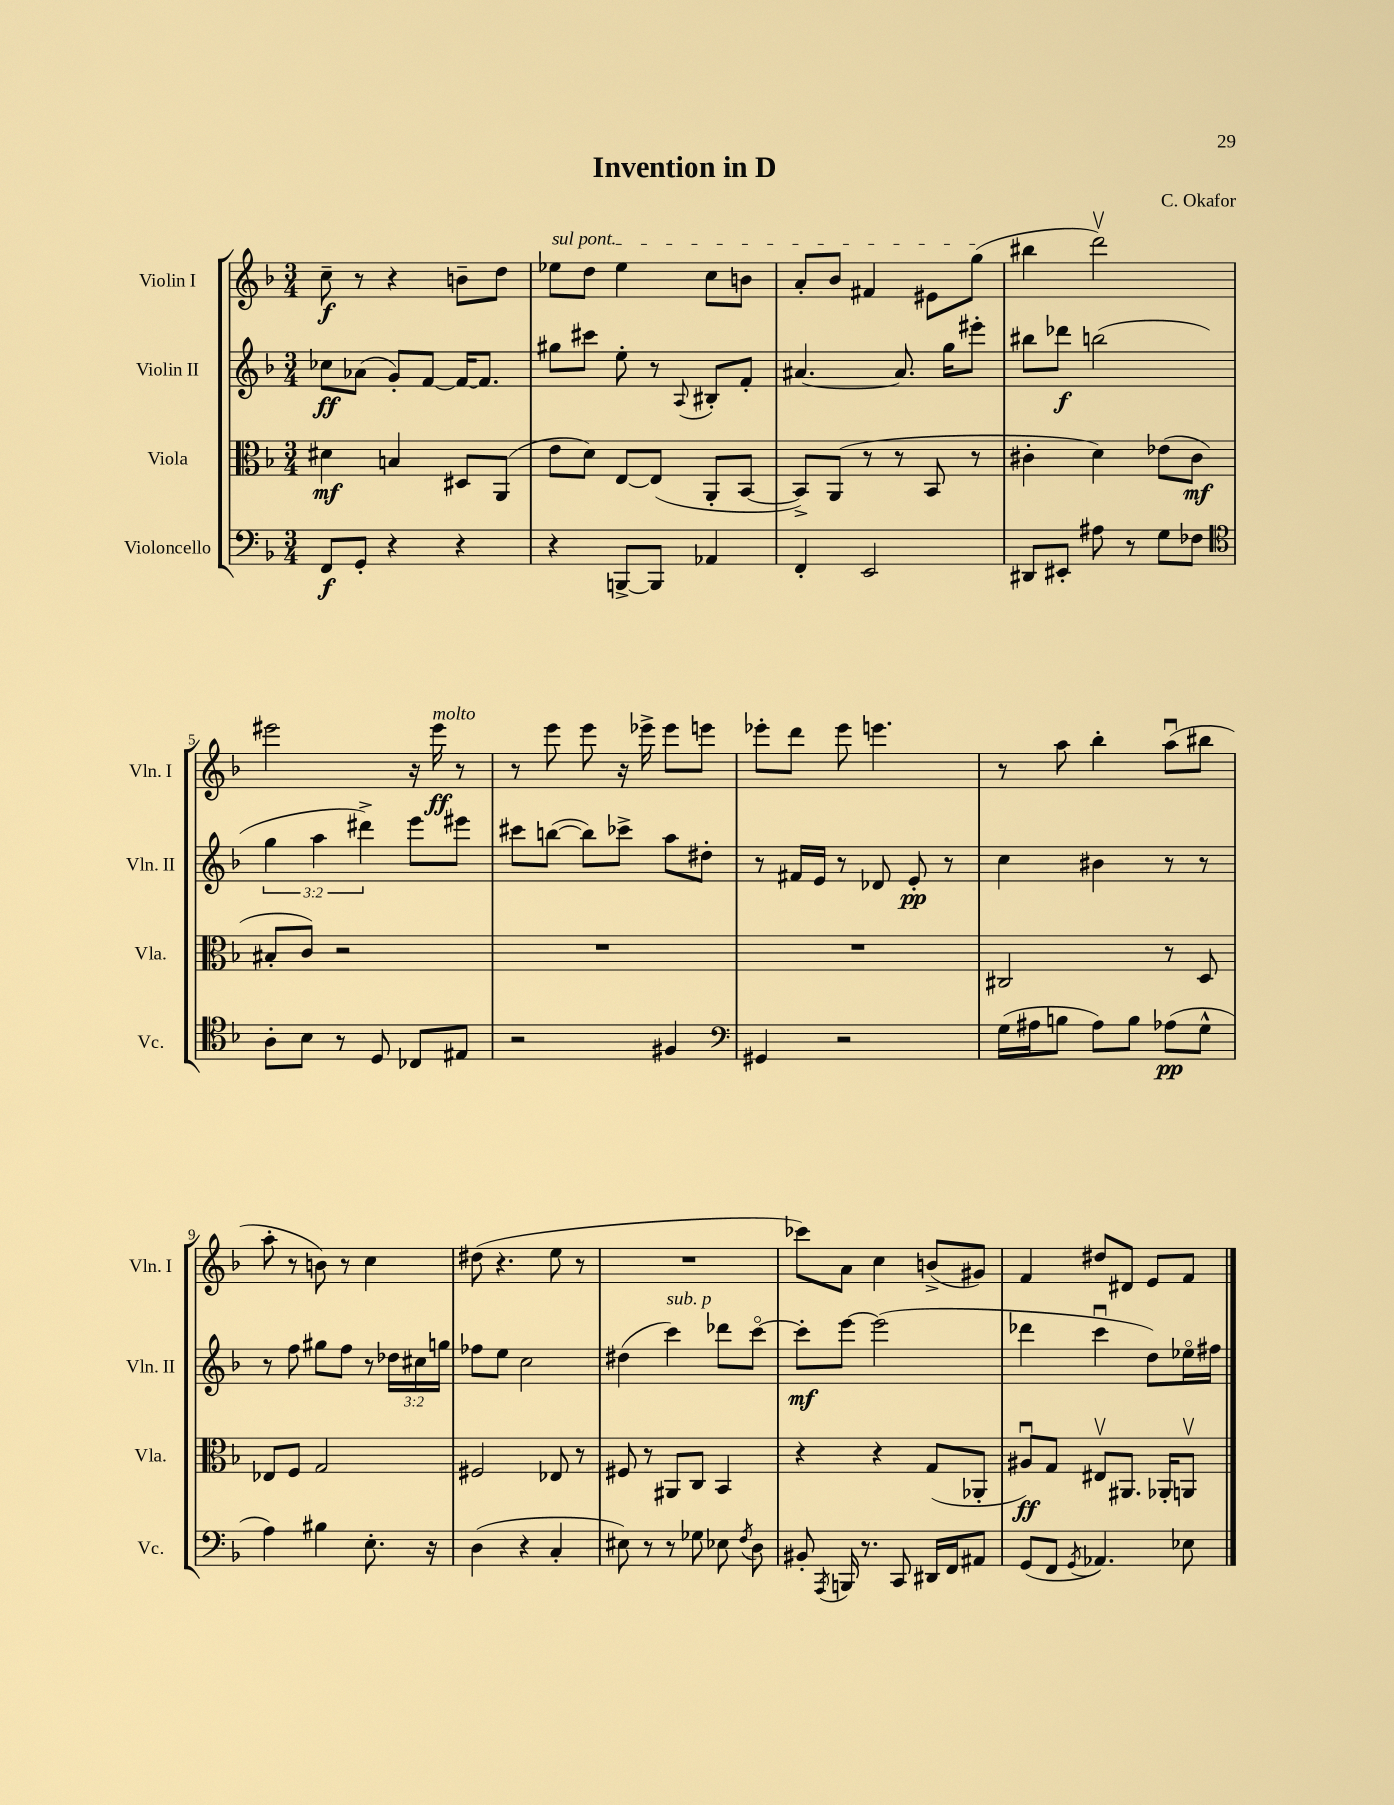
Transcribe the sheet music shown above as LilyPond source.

\header { title = "Invention in D" composer = "C. Okafor" }
<<
\new StaffGroup <<
\new Staff = "s0" \with { instrumentName = "Violin I" shortInstrumentName = "Vln. I" } {
    \clef treble \key f \major \numericTimeSignature \time 3/4
    \autoBeamOff c''8--\f r8 r4 b'8[-- d''8] |
    \once \override TextSpanner.bound-details.left.text = \markup { \italic "sul pont." } ees''8[\startTextSpan d''8] ees''4 c''8[ b'8] |
    a'8[-. bes'8] fis'4 eis'8[ g''8]\stopTextSpan( |
    bis''4 d'''2\upbow) |
    eis'''2 r16 eis'''16\ff^\markup { \italic "molto" } r8 |
    r8 e'''8 e'''8 r16 ees'''16-> ees'''8[ e'''8] |
    ees'''8[-. d'''8] ees'''8 e'''4. |
    r8 a''8 bes''4-. a''8[\downbow( bis''8] |
    a''8-. r8 b'8) r8 c''4 |
    dis''8( r4. e''8 r8 |
    R2. |
    ces'''8[) a'8] c''4 b'8[->( gis'8]) |
    f'4 dis''8[ dis'8] e'8[ f'8] \bar "|." |
}
\new Staff = "s1" \with { instrumentName = "Violin II" shortInstrumentName = "Vln. II" } {
    \clef treble \key f \major \numericTimeSignature \time 3/4 \override Staff.TupletNumber.text = #tuplet-number::calc-fraction-text
    \autoBeamOff ces''8[\ff aes'8]( g'8[-.) f'8]~ f'16[~ f'8.] |
    gis''8[ cis'''8] e''8-. r8 \appoggiatura { a8 } bis8[-. f'8]-. |
    ais'4.~ ais'8. g''16[ eis'''8]-. |
    bis''8[ des'''8]\f b''2( |
    \tuplet 3/2 { g''4 a''4 dis'''4->) } e'''8[ eis'''8] |
    cis'''8[ b''8]~( b''8[) ces'''8]-> a''8[ dis''8]-. |
    r8 fis'16[ e'16] r8 des'8 e'8-.\pp r8 |
    c''4 bis'4 r8 r8 |
    r8 f''8 gis''8[ f''8] r8 \tuplet 3/2 { des''16[ cis''16 g''16] } |
    fes''8[ e''8] c''2 |
    dis''4( c'''4^\markup { \italic "sub. p" }) des'''8[ c'''8]~\flageolet |
    c'''8[-.\mf e'''8]~ e'''2( |
    des'''4 c'''4\downbow d''8[) ees''16\flageolet fis''16] \bar "|." |
}
\new Staff = "s2" \with { instrumentName = "Viola" shortInstrumentName = "Vla." } {
    \clef alto \key f \major \numericTimeSignature \time 3/4
    \autoBeamOff dis'4\mf b4 dis8[ a,8]( |
    e'8[ d'8]) e8[~ e8]( a,8[-. bes,8]~ |
    bes,8[->) a,8]( r8 r8 bes,8 r8 |
    cis'4-. d'4) ees'8[( cis'8]\mf |
    bis8[-. c'8]) r2 |
    R2. |
    R2. |
    cis2 r8 d8 |
    ees8[ f8] g2 |
    fis2 ees8 r8 |
    fis8 r8 ais,8[ c8] bes,4 |
    r4 r4 g8[( aes,8]-. |
    ais8[\downbow\ff) g8] eis8[\upbow ais,8.] aes,16[-. a,8]\upbow \bar "|." |
}
\new Staff = "s3" \with { instrumentName = "Violoncello" shortInstrumentName = "Vc." } {
    \clef bass \key f \major \numericTimeSignature \time 3/4
    \autoBeamOff f,8[\f g,8]-. r4 r4 |
    r4 b,,8[~-> b,,8] aes,4 |
    f,4-. e,2 |
    dis,8[ eis,8]-. ais8 r8 g8[ fes8] |
    \clef tenor a8[-. bes8] r8 d8 ces8[ eis8] |
    r2 fis4 |
    \clef bass gis,4 r2 |
    g16[( ais16 b8] ais8[) b8] aes8[\pp( g8]-^ |
    a4) bis4 e8.-. r16 |
    d4( r4 c4-. |
    eis8) r8 r8 ges8 ees8 \acciaccatura { f8 } d8 |
    bis,8-. \acciaccatura { a,,8 } b,,16 r8. c,8 dis,16[ f,16 ais,8] |
    g,8[( f,8] \acciaccatura { g,8 } aes,4.) ees8 \bar "|." |
}
>>
>>
